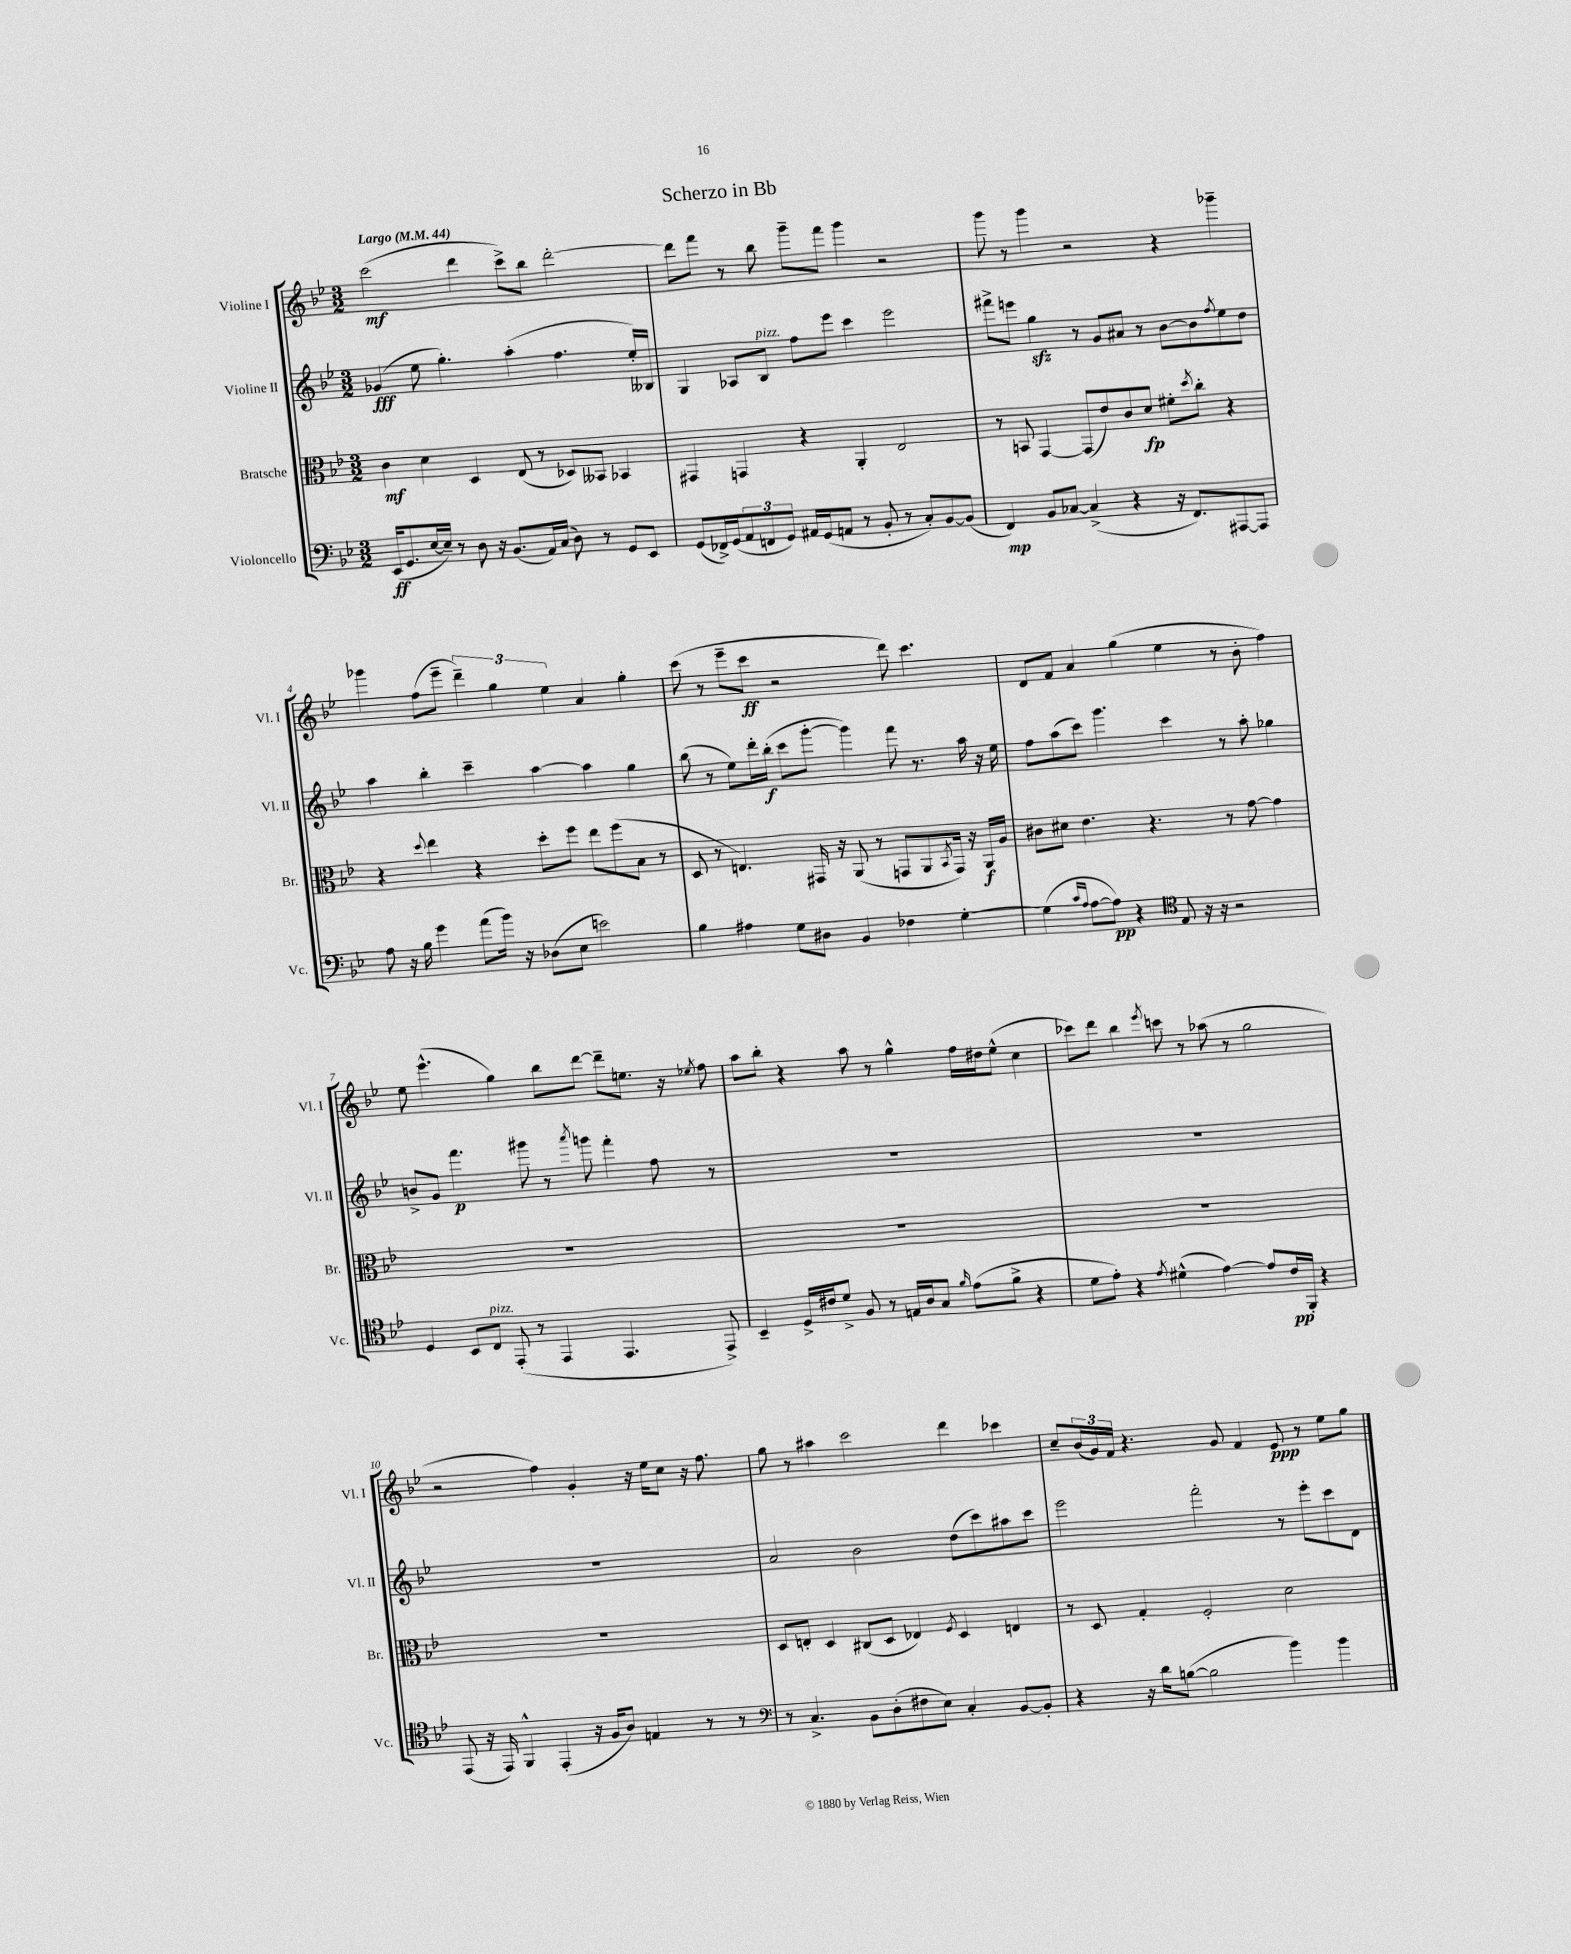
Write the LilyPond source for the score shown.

\header { title = "Scherzo in Bb" }
<<
\new StaffGroup <<
\new Staff = "s0" \with { instrumentName = "Violine I" shortInstrumentName = "Vl. I" } {
    \clef treble \key bes \major \numericTimeSignature \time 3/2 \tempo "Largo" 4 = 44
    c'''2\mf( d'''4 c'''8->) bes''8 d'''2~-. |
    d'''8 f'''8 r8 bes''8 g'''8-- f'''8 g'''4 r2 |
    g'''8 r8 g'''4 r2 r4 ges'''4-- |
    ges'''4 f''8( ees'''8-- \tuplet 3/2 { d'''4--) g''4 ees''4 } a'4 g''4-. |
    c'''8( r8 ees'''8-- c'''8\ff r2 d'''8) c'''4. |
    d'8 f'8 a'4 g''4( ees''4 r8 bes'8-. f''4) |
    ees''8 ees'''4.-^( g''4) bes''8 d'''8~ d'''8-- e''8. r16 \acciaccatura { ees''8 } f''8 |
    a''8 bes''8-. r4 a''8 r8 g''4-^ f''16 dis''16 ees''8-^( c''4 |
    ces'''8) d'''8 bes''4 \acciaccatura { ees'''8 } c'''8 r8 aes''8( r8 g''2 |
    r2 f''4) g'4-. r16 ees''16 c''8 r16 f''8. |
    g''8 r8 ais''4 c'''2 d'''4 ces'''4 |
    c''8-- \tuplet 3/2 { bes'16( g'16) f'16 } r4. g'8 f'4 ees'8\ppp r8 ees''8 g''8 \bar "|." |
}
\new Staff = "s1" \with { instrumentName = "Violine II" shortInstrumentName = "Vl. II" } {
    \clef treble \key bes \major \numericTimeSignature \time 3/2
    ges'4\fff( ees''8 g''4.-.) a''4-.( f''4. ees''16-.) beses16 |
    g4 aes8 bes8^\markup { \italic "pizz." } f''8 ees'''8 c'''4 ees'''2 |
    fis'''8-> e'''8 g''4\sfz r8 g'8 ais'8 r8 bes'8~ bes'8 \acciaccatura { f''8 } ees''8 d''8 |
    a''4 bes''4-. c'''4-- a''4~ a''4 g''4 |
    bes''8( r8 ees''8) d'''16-. bes''16-.\f( c'''8 g'''8~-. g'''4) f'''8 r8. a''16 r16 ees''16 |
    f''8 a''8( c'''8) g'''4. c'''4 r8 a''8-. ges''4 |
    b'8-> g'8 f'''4.\p gis'''8 r8 \acciaccatura { a'''8 } g'''8 f'''4-. f''8 r8 |
    R1. |
    R1. |
    R1. |
    a'2 bes'2 d''8( c'''8) ais''8 c'''8 |
    ees'''2 f'''2-. r8 ees'''8-. c'''8 d'8 \bar "|." |
}
\new Staff = "s2" \with { instrumentName = "Bratsche" shortInstrumentName = "Br." } {
    \clef alto \key bes \major \numericTimeSignature \time 3/2
    c'4\mf d'4 d4 ees8( r8 des8) beses,8 bes,4 |
    gis,4 g,4 r4 a,4-. ees2 |
    r8 b,8 g,4~ g,8( ees'8) c'8 d'8\fp fis'8-. \acciaccatura { d''8 } c''8-. r4 |
    r4 \appoggiatura { d''8 } ees''4 r4 d''8-. f''8 ees''8 f''8( bes8 r8 |
    d8 r8 e4.) gis,16 r16 a,8( r8 g,8 a,8 \acciaccatura { bes,8 } g,16) r16 a,16\f a16 |
    cis'8 dis'8 ees'4. r4. r8 g'8~ g'4 |
    R1. |
    R1. |
    R1. |
    R1. |
    d8 e8-. d4 cis8( d8 ees4) \acciaccatura { f8 } d4 e4 |
    r8 d8 g4-. f2-. d'2 \bar "|." |
}
\new Staff = "s3" \with { instrumentName = "Violoncello" shortInstrumentName = "Vc." } {
    \clef bass \key bes \major \numericTimeSignature \time 3/2
    ees,16\ff( g,8. ees16~ ees16--) r8 d8 r16 bes,8.( a,16) c16( d8) r8 g,8 ees,8 |
    g,8( fes,16->) g,16( \tuplet 3/2 { a,8 f,8 g,8) } ais,16 g,16( a,8 r8 bes,8-. r8 c8-.) bes,8~ bes,8( |
    f,4\mp) bes,8 ces8~ ces4->( r4 r16 f,8.) ais,,8~ ais,,8 |
    a8 r16 bes16 g'4 a'8( bes'16) r16 des8( ees8 e'2) |
    bes4 ais4 g8 dis8 bes,4 fes4 g4~-. |
    g4( \grace { c'16 a16 } a8~ a8\pp) r4 \clef tenor ees8 r16 r16 r2 |
    d4 bes,8 c8^\markup { \italic "pizz." } ees,8-.( r8 ees,4 ees,4. ees,8->) |
    bes,4-- d16-> cis'16 d'8-> f8 r8 e16 a16 g8 \grace { f'16 } ees'8( f'8-> r4 |
    d'8 ees'8-.) r4 \acciaccatura { ees'8 } dis'4-^( ees'4~) ees'8 c'16\pp f,16-. r4 |
    ees,8( r16 ees,16) f,4-^ ees,4-.( r16 f16 a8) e4 r8 r8 |
    \clef bass r8 c4.-> bes,8 d8-.( fis8 ees8) c4-. bes,8~ bes,8-. |
    r4 r16 d'16 b8~( b2 bes'4) bes'4 \bar "|." |
}
>>
>>
